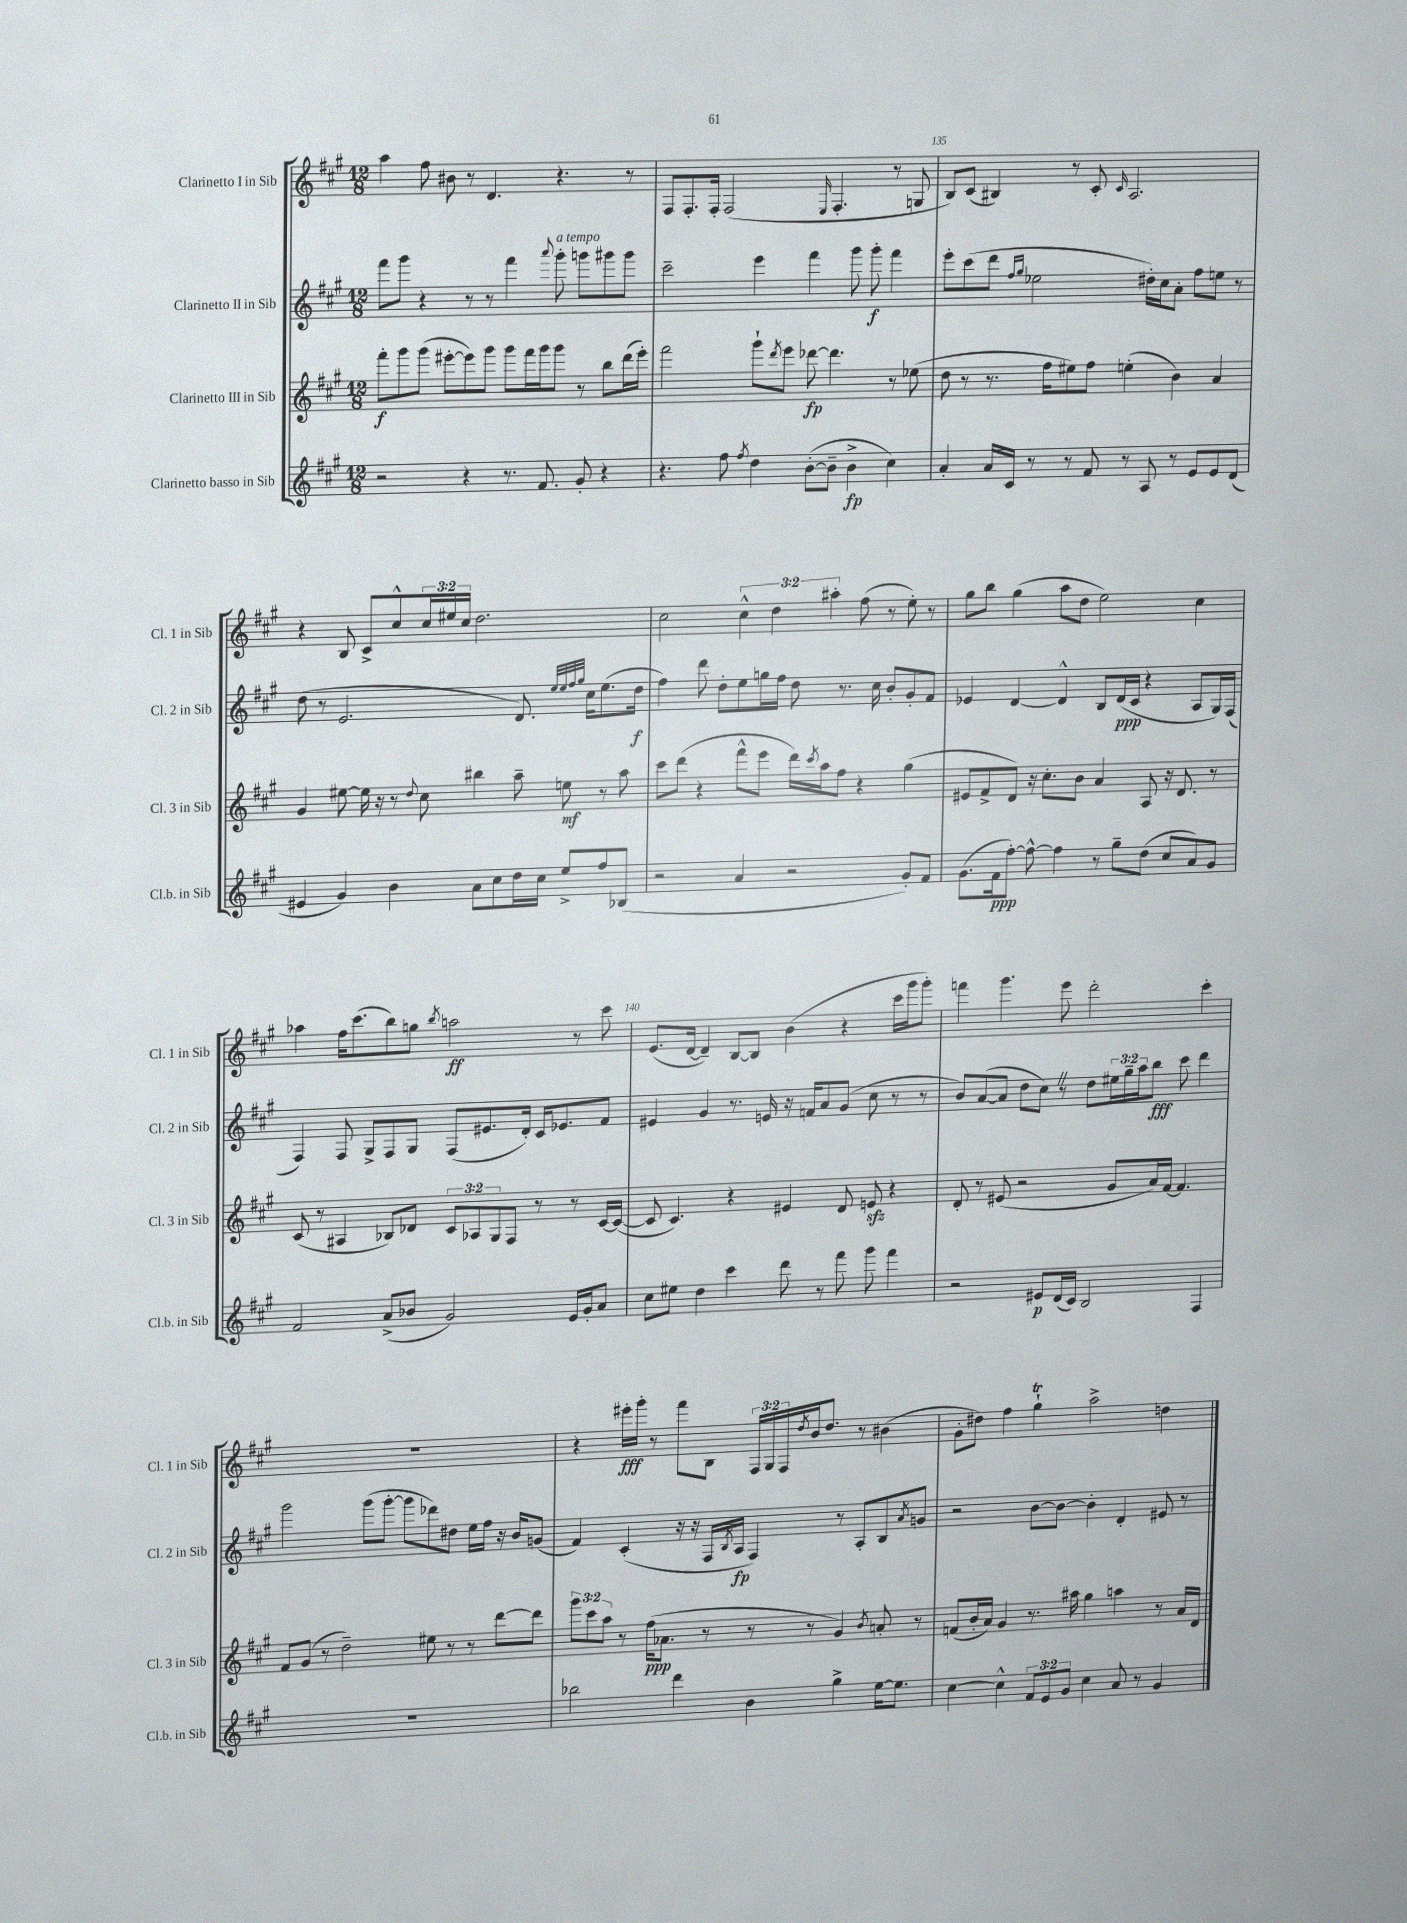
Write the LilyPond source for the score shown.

<<
\new StaffGroup <<
\new Staff = "s0" \with { instrumentName = "Clarinetto I in Sib" shortInstrumentName = "Cl. 1 in Sib" } {
    \clef treble \key a \major \numericTimeSignature \time 12/8 \override Staff.TupletNumber.text = #tuplet-number::calc-fraction-text
    a''4 fis''8 bis'8 r8 d'4. r4. r8 |
    fis8 fis8.-. fis16-. fis2( \grace { e16 } fis4.-. r8 g8 |
    b8) cis'8( bis4) r8 cis'8-. \grace { cis'16 } a2. |
    r4 b8 cis'8-> cis''8-^ \tuplet 3/2 { cis''16 eis''16 cis''16 } d''2. |
    cis''2 \tuplet 3/2 { cis''4-^ d''4 ais''4-. } fis''8( r8 e''8-.) r8 |
    gis''8 b''8 gis''4( a''8 d''8 e''2) cis''4 |
    aes''4 fis''16 cis'''8.( b''8) g''8 \acciaccatura { b''8 } a''2\ff r8 cis'''8 |
    e'8.( d'16~ d'4--) b8~ b8 b'4( r4 cis'''16 gis'''16 gis'''8-.) |
    f'''4 gis'''4. e'''8 d'''2-. cis'''4-. |
    R1. |
    r4 eis'''16-.\fff gis'''16-. r8 fis'''8 b8 \tuplet 3/2 { fis16 gis16 fis16 } \acciaccatura { d''8 } b'16 d''8. r8 bis'4( |
    gis'8-. dis''8) fis''4 gis''4-!\trill a''2-> d''4 \bar "|." |
}
\new Staff = "s1" \with { instrumentName = "Clarinetto II in Sib" shortInstrumentName = "Cl. 2 in Sib" } {
    \clef treble \key a \major \numericTimeSignature \time 12/8 \override Staff.TupletNumber.text = #tuplet-number::calc-fraction-text
    fis'''8 gis'''8 r4 r8 r8 fis'''4 \appoggiatura { a'''8 } gis'''8-.^\markup { \italic "a tempo" } g'''8 gis'''8 gis'''8 |
    cis'''2-- e'''4 fis'''4 gis'''8 gis'''8-.\f fis'''4 |
    e'''8-. cis'''8( d'''8 \grace { fis''16 gis''16 } ees''2 dis''16-.) cis''16 a'8-. fis''8 e''8 r8 |
    d''8( r8 e'2. d'8.) \grace { e''32 e''32 fis''32 gis''32 } cis''16 e''8.( d''16\f |
    fis''4) d'''8 d''8-. e''8 g''16 fis''16 d''8 r8. cis''16 b'8-. gis'8-. fis'8 |
    ees'4 d'4~ d'4-^ b8 d'16\ppp( cis'16 r4 a8 gis16) fis16( |
    fis4) fis8 gis8-> fis8 gis8 fis8( eis'8. d'16-.) cis'16 ees'8. fis'8 |
    eis'4 gis'4 r8. e'16 r16 f'16 a'8 gis'8( cis''8 r8 r8 |
    b'8) a'8~( a'8 d''8 cis''8) \once \override BreathingSign.text = \markup { \musicglyph "scripts.caesura.straight" } \breathe r8 d''8 \tuplet 3/2 { eis''16 gis''16-- a''16 } b''8\fff cis'''8 d'''4 |
    gis'''2 gis'''8( gis'''8~-. gis'''8 des'''8) dis''8 e''16 fis''16 r16 b'16 g'8( |
    fis'4) cis'4-.( r16 r16 fis16 \acciaccatura { b8 } a16\fp fis4) r8 a8-. b8 \acciaccatura { a'8 } g'8 |
    r2 b'8~ b'8~ b'4-. d'4-. eis'8 r8 \bar "|." |
}
\new Staff = "s2" \with { instrumentName = "Clarinetto III in Sib" shortInstrumentName = "Cl. 3 in Sib" } {
    \clef treble \key a \major \numericTimeSignature \time 12/8 \override Staff.TupletNumber.text = #tuplet-number::calc-fraction-text
    fis'''8-.\f gis'''8 gis'''8( eis'''8~-. eis'''8) gis'''8 gis'''8 fis'''16 gis'''16 gis'''8 r8 b''8 d'''16( eis'''16-.) |
    fis'''2 gis'''8-! \acciaccatura { d'''8 } e'''8 des'''8~\fp des'''4. r8 ees''8( |
    d''8 r8 r8. fis''16 eis''8) fis''8 e''4-.( b'4) a'4 |
    gis'4 eis''8~ eis''16 r16 r8 \appoggiatura { d''8 } cis''8 bis''4 a''8-- e''8\mf r8 a''8 |
    cis'''8 d'''8( r4 fis'''8-^ e'''8 d'''16) \acciaccatura { cis'''8 } a''16 fis''8 r4 gis''4( |
    eis'8 fis'8-> d'8) r16 cis''8.-. b'8 a'4 a8 r16 d'8. r8 |
    cis'8( r8 ais4 bes8) des'8 \tuplet 3/2 { cis'8 aes8 gis8 } fis8 r8 r8 cis'16~ cis'16~( |
    cis'8 cis'4.) r4 eis'4 d'8 e'8\sfz r4 |
    d'8-. r8 eis'8( r2 gis'8 a'16) fis'16~ fis'4. |
    fis'8 gis'8( r8 d''2--) eis''8 r8 r8 d'''8~ d'''8 |
    \tuplet 3/2 { gis'''8 cis'''8 a''8 } r8 fis''16\ppp( aes'8. r8 r8 r8 gis'4) \acciaccatura { b'8 } a'8-. r8 |
    f'8( b'16-. a'16) gis'4 r8. ais''16 gis''4 a''4 r8 a'16 d'16 \bar "|." |
}
\new Staff = "s3" \with { instrumentName = "Clarinetto basso in Sib" shortInstrumentName = "Cl.b. in Sib" } {
    \clef treble \key a \major \numericTimeSignature \time 12/8 \override Staff.TupletNumber.text = #tuplet-number::calc-fraction-text
    r2 r4 r8. fis'8. gis'8-. r4 |
    r4. fis''8 \acciaccatura { fis''8 } d''4 b'8~-.( b'8-- b'4->\fp cis''4) |
    a'4-. a'16 cis'16 r8 r8 fis'8 r8 a8 r8 e'8 e'8 d'8( |
    eis'4 gis'4) b'4 a'8 cis''8 d''16 cis''16 e''8-> fis''8 bes8( |
    r2 a'4 r2 gis'8-.) fis'8 |
    gis'8.( fis'16\ppp fis''8~-.) fis''8~-^ fis''4 r8 gis''8-- d''8( cis''8 a'8) gis'8 |
    fis'2 a'8->( bes'8 gis'2) e'16 gis'16-. a'8 |
    cis''8 eis''8 d''4 cis'''4 d'''8 r8 fis'''8 gis'''8 fis'''4 |
    r2 eis'8\p d'16( cis'16) b2 fis4 |
    R1. |
    bes''2 d'''4 b'4 gis''4-> e''16~ e''8. |
    cis''4~ cis''4-^ \tuplet 3/2 { fis'8 e'8 gis'8 } cis''4 a'8 r8 gis'4 \bar "|." |
}
>>
>>
\layout { \context { \Score currentBarNumber = #133 \override BarNumber.break-visibility = ##(#f #t #t) barNumberVisibility = #(every-nth-bar-number-visible 5) } }
